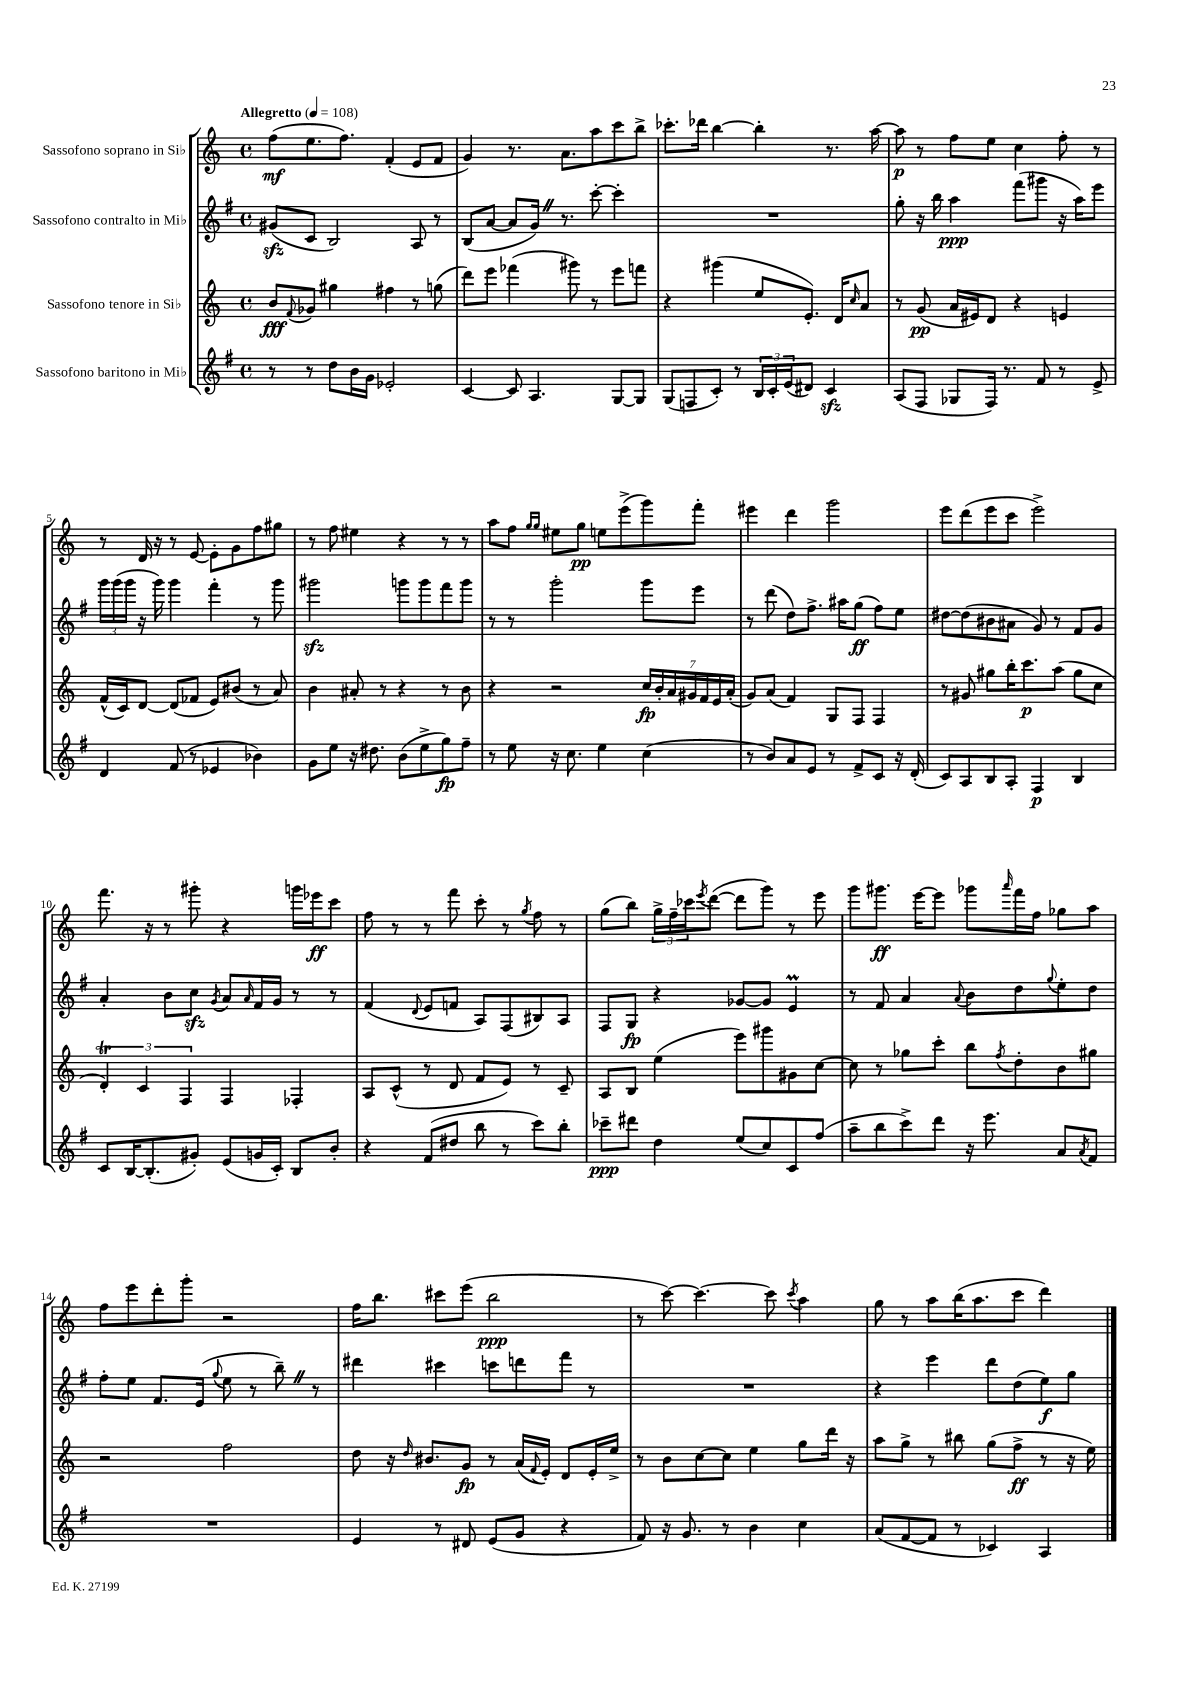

**kern	**kern	**kern	**kern
*staff4	*staff3	*staff2	*staff1
*clefG2	*clefG2	*clefG2	*clefG2
*k[f#]	*k[]	*k[f#]	*k[]
*M4/4	*M4/4	*M4/4	*M4/4
*met(c)	*met(c)	*met(c)	*met(c)
*MM108	*MM108	*MM108	*MM108
8r	8b/L	(8g#/L	(8ff\L
.	8qqf/	.	.
8r	8g-/J	8c/J	8.ee\
8dd\L	4gg#\	2B/)	.
.	.	.	8.ff\J)
16b\L	.	.	.
16g\JJ	.	.	.
2e-'/	4ff#\	.	(4f'/
.	8r	8A/	8e/L
.	(8gg\	8r	8f/J
=	=	=	=
[4c/	8ddd\L)	(8B/L	4g/)
.	8eee\J	[8a/J	.
8c/]	(4fff-\	8a/]L	8.r
4.A/	.	16g/Jk)	.
.	.	8.r	8.a\L
.	8ggg#\)	.	.
.	8r	[8ccc'\	8aa\
[8G/L	8eee\L	4ccc'\]	8ccc\
8G/]J	8fff\J	.	8bb^\J
=	=	=	=
(8G/L	4r	1r	8.ccc-'\L
8F/	.	.	.
.	.	.	16ddd-\Jk
8c'/J)	(4ggg#\	.	[4bb\
8r	.	.	.
24B/LL	8ee/L	.	4bb'\]
24c'/	.	.	.
(24e/J	.	.	.
8d#/J)	8.e'/J)	.	.
4c/	.	.	8.r
.	16d/LK	.	.
.	16qqcc/	.	.
.	8a/J	.	.
.	.	.	[16aa\
=	=	=	=
(8A/L	8r	8gg'\	8aa\]
8F#/J	(8g/	16r	8r
.	.	16bb\	.
8G-/L	16a/LL	4aa\	8ff\L
.	16e#/J)	.	.
16F#/Jk)	8d/J	.	8ee\J
8.r	.	.	.
.	4r	(8fff#\L	4cc\
8f#/	.	8ggg#\J	.
8r	4e/	16r	8ff'\
.	.	16aa\LK)	.
8e^/	.	8eee\J	8r
=	=	=	=
4d/	(16f^^/LL	24ggg\LL	8r
.	.	(24ggg\	.
.	16c/J)	.	.
.	.	24ggg\JJ	.
.	[8d/J	16r	16d/
.	.	16ggg\)	16r
(8f#/	(8d/]L	4ggg\	8r
8r	8f-/J	.	[8e/
4e-/	8e/L)	4fff#'\	8e'\]L
.	(8b#/J	.	8g\
4b-\)	8r	8r	8ff\
.	8a/)	8ggg\	8gg#\J
=	=	=	=
8g\L	4b\	2ggg#\	8r
8ee\J	.	.	8ff\
16r	8a#'/	.	4ee#\
8.dd#\	.	.	.
.	8r	.	.
(8b\L	4r	8ggg\L	4r
8ee^\	.	8ggg\	.
8gg\)	8r	8fff#\	8r
8ff#~\J	8b\	8ggg\J	8r
=	=	=	=
8r	4r	8r	8aa\L
8ee\	.	8r	8ff\J
.	.	.	16qqgg/LL
.	.	.	16qqgg/JJ
16r	2r	2ggg'\	8ee#\L
8.cc\	.	.	.
.	.	.	8gg\J
4ee\	.	.	8ee\L
.	.	.	(8eee^\
(4cc\	28cc/LL	8ggg\L	8ggg\)
.	28b'/	.	.
.	28a/	.	.
.	28g#/	.	.
.	.	8eee\J	8fff'\J
.	28f/	.	.
.	28e/	.	.
.	(28a'/JJ	.	.
=	=	=	=
8r	8g/L)	8r	4eee#\
8b/L)	(8a/J	(8ddd\	.
8a/	4f/)	8dd\L)	4ddd\
8e/J	.	8.ff#^\J	.
8r	8G/L	.	2ggg\
.	.	16aa#\LK	.
8f#^/L	8F/J	(8gg\J	.
8c/J	4F/	8ff#\L)	.
16r	.	8ee\J	.
(16d'/	.	.	.
=	=	=	=
8c/L)	8r	[8dd#\L	8eee\L
8A/	8g#/	(8dd#\]	(8ddd\
8B/	8gg#\L	8b#\	8eee\
8A'/J	16bb'\K	8a#\J	8ccc\J
.	8.ccc\	.	.
4F#/	.	8g/)	2eee^\)
.	(8aa\J	8r	.
4B/	8gg#\L	8f#/L	.
.	8cc\J	8g/J	.
=	=	=	=
8c/L	6d'/)	4a'/	8.fff\
[16B/K	.	.	.
.	6c/	.	.
(8.B'/]	.	.	16r
.	.	8b\L	8r
.	6F/	.	.
8g#'/J)	.	8cc\J	8ggg#'\
.	.	8qg/	.
(8e/L	4F/	8a/L	4r
.	.	16qqa/	.
16g/L	.	16f#/L	.
16c'/JJ)	.	16g/JJ	.
8B/L	4F-'/	8r	16ggg\LL
.	.	.	16eee-\J
8b'/J	.	8r	8ccc\J
=	=	=	=
4r	8A/L	(4f#/	8ff\
.	(8c^^/J	.	8r
.	.	8qqd/	.
(8f#/L	8r	8e/L	8r
8dd#/J	8d/	8f/J	8fff\
8bb\	8f/L	8A/L)	8ccc'\
8r	8e/J)	(8F#/	8r
.	.	.	8qgg/
8ccc\L)	8r	8B#/)	8ff\
8bb'\J	8c~/	8A/J	8r
=	=	=	=
8ccc-~\L	8A/L	8F#/L	(8gg\L
8ddd#\J	8B/J	8G/J	8bb\J)
4dd\	(4ee\	4r	24gg^\LL
.	.	.	24ff~\
.	.	.	24ccc-\J
.	.	.	8qeee/
.	.	.	([8ddd\J
(8ee/L	8eee\L)	[8g-/L	8ddd\]L
8cc/)	8ggg#\	8g-/]J	8ggg\J)
8c/	8g#\	4e/	8r
(8ff#/J	[8cc\J	.	8eee\
=	=	=	=
8aa~\L	8cc\]	8r	8ggg\L
8bb\	8r	8f#/	8.ggg#\J
8ccc^\)	8gg-\L	4a/	.
.	.	.	[16eee\LK
8ddd\J	8ccc'\J	.	8eee\]J
.	.	8qqa/	.
16r	8bb\L	8b\L	8ggg-\L
8.eee\	.	.	.
.	8qff/	.	16qqaaa/
.	8dd'\	8dd\	16fff\L
.	.	.	16ff\JJ
.	.	8qqgg/	.
8a/L	8b\	8ee'\	8gg-\L
8qa/	.	.	.
8f#/J	8gg#\J	8dd\J	8aa\J
=	=	=	=
1r	2r	8ff#'\L	8ff\L
.	.	8ee\J	8eee\
.	.	8.f#/L	8ddd'\
.	.	.	8ggg'\J
.	.	(16e/Jk	.
.	.	8qqgg/	.
.	2ff\	8ee\	2r
.	.	8r	.
.	.	8bb~\)	.
.	.	8r	.
=	=	=	=
4e/	8dd\	4ddd#\	16ff\LK
.	.	.	8.bb\J
.	16r	.	.
.	16qqdd/	.	.
.	8.b#/L	.	.
8r	.	4ccc#\	8ccc#\L
8d#/	8g/J	.	(8eee\J
(8e/L	8r	8ccc\L	2bb\
8g/J	(16a/LL	8ddd\	.
.	8qqf/	.	.
.	16e'/JJ)	.	.
4r	8d/L	8fff#\J	.
.	16e'/L	8r	.
.	16ee^/JJ	.	.
=	=	=	=
8f#/)	8r	1r	8r
16r	8b\L	.	[8ccc\)
8.g/	.	.	.
.	[8cc\	.	4.ccc\_
8r	8cc\]J	.	.
4b\	4ee\	.	.
.	.	.	8ccc\]
.	.	.	8qccc/
4cc\	8gg\L	.	4aa\
.	16ddd\Jk	.	.
.	16r	.	.
=	=	=	=
(8a/L	8aa\L	4r	8gg\
[8f#/	8gg^\J	.	8r
8f#/]J	8r	4eee\	8aa\L
8r	8bb#\	.	(16bb\K
.	.	.	8.aa\
4c-/)	(8gg\L	8ddd\L	.
.	8ff^\J	(8dd\	8ccc\J
4A/	8r	8ee\)	4ddd\)
.	16r	8gg\J	.
.	16ee\)	.	.
==	==	==	==
*-	*-	*-	*-
